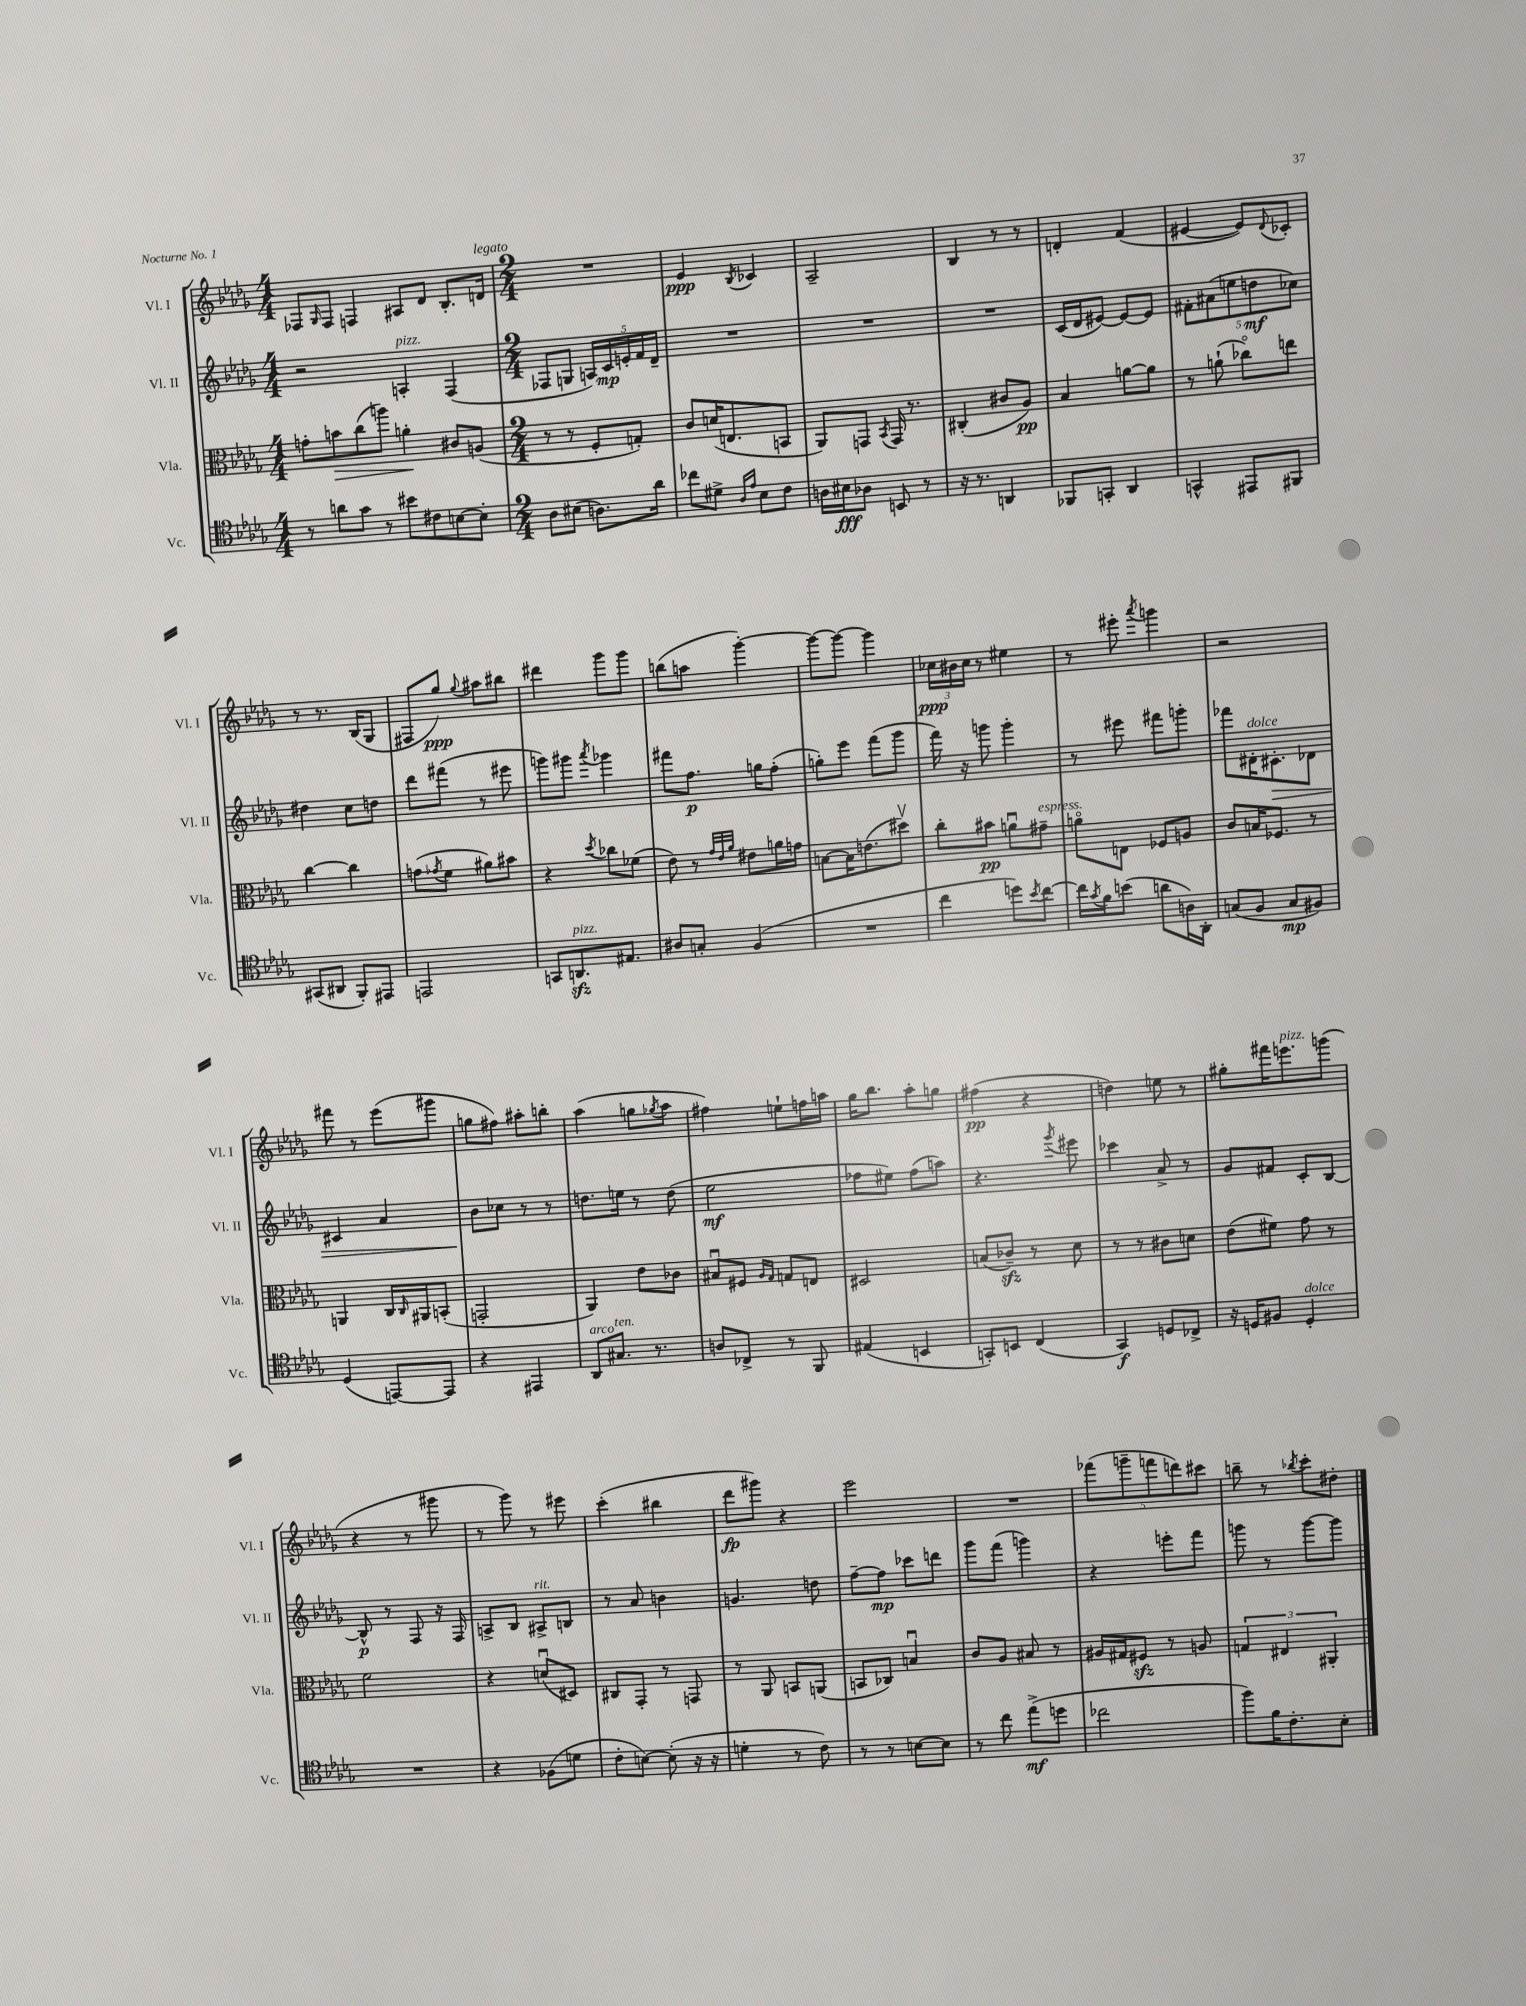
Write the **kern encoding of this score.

**kern	**kern	**kern	**kern
*staff4	*staff3	*staff2	*staff1
*clefC4	*clefC3	*clefG2	*clefG2
*k[b-e-a-d-g-]	*k[b-e-a-d-g-]	*k[b-e-a-d-g-]	*k[b-e-a-d-g-]
*M4/4	*M4/4	*M4/4	*M4/4
8r	8g'	2r	8F-
.	.	.	16qqG-
8a	8b	.	8F-
8g-	(8cc	.	4F
8r	8aa)	.	.
8b#	4a'	4A'	8A#
8c#	.	.	8d-
[8B	8c#	(4F	8.B-'
8B']	(8A	.	.
.	.	.	16d
=	=	=	=
*M2/4	*M2/4	*M2/4	*M2/4
8A-	8r	8F-	2r
(8B#	8r	8G	.
8.A)	8F'	20A)	.
.	.	20c	.
.	.	20e'	.
.	8G')	.	.
.	.	20f	.
16a-	.	.	.
.	.	20d-~	.
=	=	=	=
8cc-	8c	2r	4e-
8d#^	(16d	.	.
.	8.E	.	.
16qqA-	.	.	.
16qqe-	.	.	8qB-
8B-	.	.	4c-
8c	8BB	.	.
=	=	=	=
16A	8AA-)	2r	2A-~
16B#	.	.	.
8A-	8GG	.	.
.	8qBB-	.	.
8BB	16GG	.	.
.	8.r	.	.
8r	.	.	.
=	=	=	=
16r	(4C#'	2r	4B-
8.r	.	.	.
4AA	8c#	.	8r
.	8A-)	.	8r
=	=	=	=
8FF-	4B-	(16c	4d'
.	.	16d-	.
8GG'	.	[8e#)	.
4AA-	[8a	8e#_	(4f
.	8a]	8e#]	.
=	=	=	=
4GG^^	8r	10f#'	[4e#
.	.	(10a#	.
.	(8a`	.	.
.	.	10ee	.
8EE#	8cc-o)	.	8e#])
.	.	10dd	.
.	.	.	8qqd-
8FF#	8ee	.	8c-'
.	.	10cc-)	.
=	=	=	=
(8GG#	[4cc	4dd#	8r
8AA#	.	.	8.r
8FF')	4cc]	8cc	.
.	.	.	(16B-
8EE#	.	8dd	8G-
=	=	=	=
2EE	(8g	8ddd-	8F#
.	8qg-	.	.
.	8f	(8fff#	8gg-)
.	.	.	8qqgg-
.	8a#)	8r	8aa#
.	8b#	8eee#	8bb#
=	=	=	=
8GG	4r	8ggg)	4ddd#
8.AA	.	8ggg#	.
.	8qdd-	8qaaa-	.
.	8cc-	4ggg-	8ggg-
8.E#	.	.	.
.	(8f-	.	8ggg-
=	=	=	=
8A#	8e-)	8fff#	(8bb
8G'	8r	8.ff	8aa
.	32qqg-	.	.
.	32qqe-	.	.
.	32qqa-	.	.
(4F	8e#	.	[4ggg-')
.	.	16gg	.
.	16a	(8ff'	.
.	16g	.	.
=	=	=	=
2r	[8B	8gg')	8ggg-_
.	16B]	8eee-	8ggg-_
.	(8.e	.	.
.	.	(8fff	4ggg-]
.	8dd#v)	8ggg-	.
=	=	=	=
4cc	8cc'	16fff)	24cc-
.	.	.	24b#
.	.	16r	.
.	.	.	24cc-
.	8b#	8ggg	8r
8dd)	8au	4ggg'	4ee#
8qb-	.	.	.
[8cc	8g#~	.	.
=	=	=	=
16cc]	8ao	8r	8r
8qg-	.	.	.
16f	.	.	.
(8b	8E	8eee#	8eee#'
.	.	.	8qaaa-
8a	8F-	8fff#	4ggg
16A)	8A	8ggg'	.
16AA-'	.	.	.
=	=	=	=
(8G	8c	8fff-	2r
8F	16B	16d#'	.
.	8.F-	8.c#'	.
8G	.	.	.
8F#)	8r	8d-	.
=	=	=	=
(4D-	4AA	4c#	8fff#
.	.	.	8r
[8EE)	16C	4a-	(8eee-
.	16qqC	.	.
.	16AA#	.	.
8EE]	(8BB'	.	8ggg#
=	=	=	=
4r	2GG'	8b-	8gg
.	.	8cc-	8ff#)
4EE#	.	8r	8aa#'
.	.	8r	8bb'
=	=	=	=
8AA-	4AA-)	8.dd	(4aa-
8.G#	.	.	.
.	.	16ee	.
.	8e-	8r	8gg
8.r	.	.	.
.	.	.	8qgg-
.	8c-	(8dd	8aa-
=	=	=	=
8A	8B#u	2ee-	4ff#)
8C-^	8F#	.	.
.	16qqA-	.	.
.	16qqG-	.	.
8r	8G	.	8ee`
8FF	8E	.	16ff
.	.	.	16aa
=	=	=	=
(4E#	2D#	8ff-	16gg-
.	.	.	8.bb-
.	.	8ee#)	.
4BB	.	(8ff-	8aa-'
.	.	8aa)	8gg
=	=	=	=
8GG')	(8B	4.r	(4ff#
8BB	8c-~)	.	.
(4C	8r	.	4r
.	.	8qggg-	.
.	8d-	8eee#	.
=	=	=	=
4GG-)	8r	4ccc-	4dd)
.	8r	.	.
8D	8c#	8a-^	8ee
8C-^	8d	8r	8r
=	=	=	=
16r	(8e-	8g-	8gg#'
16D	.	.	.
8F#	8f#)	8f#	16fff#
.	.	.	8.eee
4D'	8g-	8c'	.
.	8r	[8B-	(8ggg
=	=	=	=
2r	2f	8B-^^]	4r
.	.	8r	.
.	.	8F	8r
.	.	16r	8ggg#
.	.	16F	.
=	=	=	=
4r	4r	8A^	8r
.	.	8B-	8ggg-)
(8F-	(8du	8A#^	8r
8d	8D#)	8B	8eee#
=	=	=	=
8c'	8C#	8r	(4ccc'
[8B)	8GG-'	8a-	.
(8B']	8r	4b	4bb#
16r	8GG	.	.
16r	.	.	.
=	=	=	=
4d'	8r	4.g	8ddd-
.	8AA-	.	8ggg#)
8r	8BB	.	4r
8c)	(8AA	8dd	.
=	=	=	=
8r	8BB	[8ff~	2eee-
8r	8C-)	8ff]	.
[8B	4Bu	8ccc-	.
8B]	.	8ddd	.
=	=	=	=
8r	8c	8ggg-	2r
8cc	8A-	(8fff	.
(8ee-^	8B#	4ggg)	.
8dd	8r	.	.
=	=	=	=
2cc-	16A#	4r	(10fff-
.	16G#	.	.
.	.	.	10ggg~
.	8F#	.	.
.	.	.	10fff
.	8r	8eee'	.
.	.	.	10ddd)
.	8A	8fff	.
.	.	.	10ccc#
=	=	=	=
8ff)	6G	8ggg	8bb~
16f	.	8r	8r
.	6E#	.	.
8.c'	.	.	.
.	.	.	8qbb-
.	.	[8ggg	8ccc'
.	6AA#'	.	.
8B-'	.	8ggg]	8dd#'
==	==	==	==
*-	*-	*-	*-
